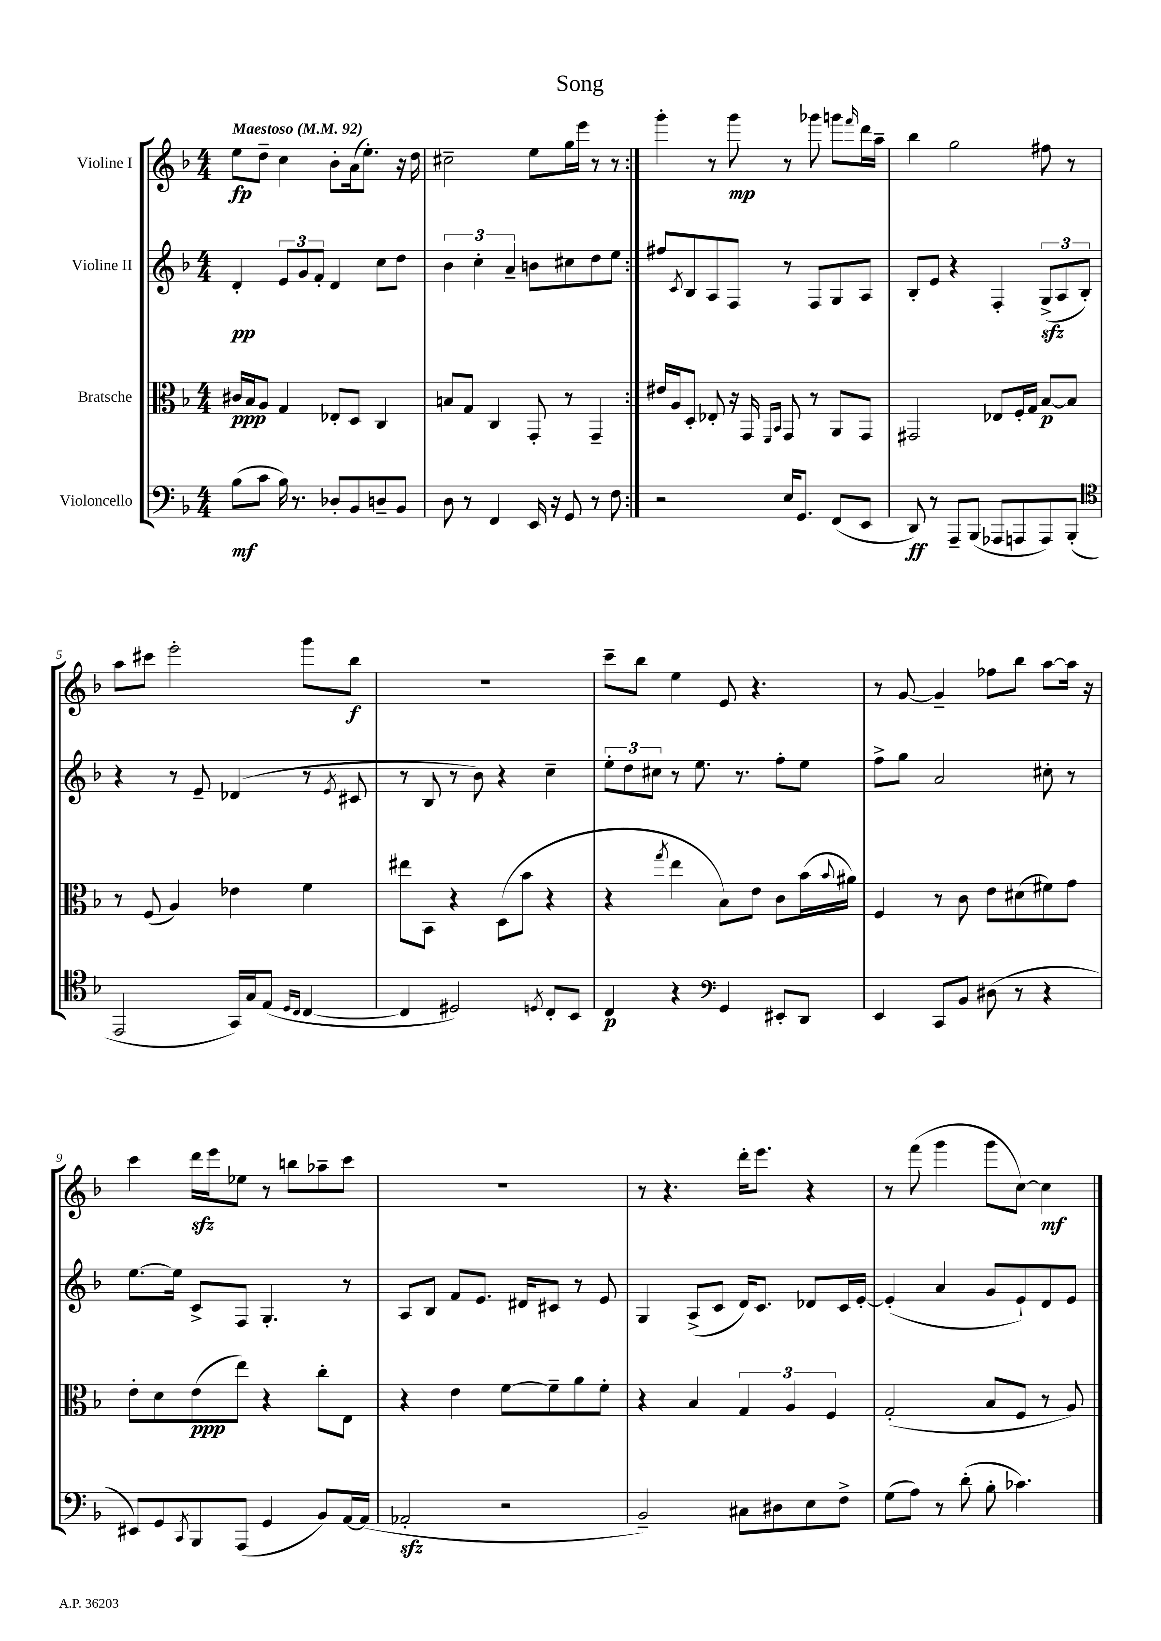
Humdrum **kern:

**kern	**kern	**kern	**kern
*staff4	*staff3	*staff2	*staff1
*clefF4	*clefC3	*clefG2	*clefG2
*k[b-]	*k[b-]	*k[b-]	*k[b-]
*M4/4	*M4/4	*M4/4	*M4/4
*MM92	*MM92	*MM92	*MM92
(8B-\L	16c#/LL	4d'/	8ee\L
.	16B-/J	.	.
8c\J	8A/J	.	8dd~\J
16B-\)	4G/	12e/L	4cc\
8.r	.	.	.
.	.	12g/	.
.	.	12f'/J	.
8D-'/L	8E-'/L	4d/	8b-'\L
8BB-/	8D/J	.	(16a\k
.	.	.	8.ee'\J)
8D~/	4C/	8cc\L	.
8BB-/J	.	8dd\J	16r
.	.	.	16dd\
=	=	=	=
8D\	8B/L	6b-\	2cc#~\
8r	8G/J	.	.
.	.	6cc'\	.
4FF/	4C/	.	.
.	.	6a~/	.
16EE/	8GG'/	8b\L	8ee\L
16r	.	.	.
8GG/	8r	8cc#\	16gg\L
.	.	.	16eee\JJ
8r	4GG~/	8dd\	8r
8F\	.	8ee\J	8r
=:|!	=:|!	=:|!	=:|!
2r	16e#/LL	8ff#/L	4ggg'\
.	16A/J	.	.
.	.	8qc/	.
.	8D'/J	8B-/	.
.	8E-'/	8A/	8r
.	16r	8F/J	8ggg\
.	16GG/	.	.
.	16qqFF/LL	.	.
.	16qqBB-/JJ	.	.
16E/LK	8GG/	8r	8r
8.GG/J	.	.	.
.	8r	8F/L	8ggg-\
(8FF/L	8AA/L	8G/	8ggg\L
.	.	.	16qqfff/
8EE/J	8GG/J	8A/J	16ddd\L
.	.	.	16aa~\JJ
=	=	=	=
8DD/)	2GG#/	8B-'/L	4bb-\
8r	.	8e/J	.
8AAA~/L	.	4r	2gg\
(8BBB-/J	.	.	.
8AAA-/L	8E-/L	4F'/	.
8AAA/	16F'/L	.	.
.	16G/JJ	.	.
8AAA/)	[8B-/L	(12G^/L	8ff#\
.	.	12A/	.
(8BBB-'/J	8B-/]J	.	8r
.	.	12B-'/J)	.
=	=	=	=
*clefC4	*	*	*
2EE/	8r	4r	8aa\L
.	(8F/	.	8ccc#\J
.	4A/)	8r	2eee'\
.	.	8e~/	.
16GG/LL)	4e-\	(4d-/	.
16G/J	.	.	.
(8E/J	.	.	.
16qqD/LL	.	.	.
16qqC/JJ	.	.	.
[4C/	4f\	8r	8ggg\L
.	.	8qe/	.
.	.	8c#/	8bb-\J
=	=	=	=
4C/]	8ee#\L	8r	1r
.	8BB-\J	8B-/	.
2D#/)	4r	8r	.
.	.	8b-\)	.
.	(8D\L	4r	.
.	8b-\J	.	.
8qD/	.	.	.
8C'/L	4r	4cc~\	.
8BB-/J	.	.	.
=	=	=	=
4C/	4r	12ee'\L	8ccc~\L
.	.	12dd\	.
.	.	.	8bb-\J
.	.	12cc#\J	.
.	8qgg/	.	.
4r	4ee\	8r	4ee\
.	.	8.ee\	.
*clefF4	*	*	*
4GG/	8B-\L)	.	8e/
.	.	8.r	.
.	8e\J	.	4.r
8EE#'/L	8c\L	8ff'\L	.
8DD/J	(16b-\L	8ee\J	.
.	8qqb-/	.	.
.	16a#\JJ)	.	.
=	=	=	=
4EE/	4F/	8ff^\L	8r
.	.	8gg\J	[8g/
8CC/L	8r	2a/	4g~/]
8BB-/J	8c\	.	.
(8D#\	8e\L	.	8ff-\L
8r	(8d#\	.	8bb-\J
4r	8f#\)	8cc#'\	[8aa\L
.	8g\J	8r	16aa\]Jk
.	.	.	16r
=	=	=	=
8EE#/L)	8e'\L	[8.ee\L	4ccc\
8GG/	8d\	.	.
.	.	16ee\]Jk	.
8qCC/	.	.	.
8BBB-/	(8e\	8c^/L	16ddd\LL
.	.	.	16eee\J
(8AAA/J	8ee\J)	8F/J	8ee-\J
4GG/	4r	4.G'/	8r
.	.	.	8bb\L
8BB-/L)	8cc'\L	.	8aa-~\
[16AA/L	8E\J	8r	8ccc\J
(16AA/]JJ	.	.	.
=	=	=	=
2AA-'/	4r	8A/L	1r
.	.	8B-/J	.
.	4e\	8f/L	.
.	.	8.e/J	.
2r	[8f\L	.	.
.	.	16d#/LK	.
.	8f~\]	8c#/J	.
.	8a\	8r	.
.	8f'\J	8e/	.
=	=	=	=
2BB-~/)	4r	4G/	8r
.	.	.	4.r
.	4B-/	(8A^/L	.
.	.	8c/J	.
8C#\L	6G/	16d/LK)	16ddd'\LK
.	.	8.c/J	8.eee\J
8D#\	.	.	.
.	6A/	.	.
8E\	.	8d-/L	4r
.	6F/	.	.
8F^\J	.	16c/L	.
.	.	[16e'/JJ	.
=	=	=	=
(8G\L	(2G'/	(4e'/]	8r
8A\J)	.	.	(8fff\
8r	.	4a/	4ggg\
(8d'\	.	.	.
8B-'\	8B-/L	8g/L	8ggg\L
4.c-\)	8F/J	8e`/)	[8cc\J)
.	8r	8d/	4cc\]
.	8A/)	8e/J	.
==	==	==	==
*-	*-	*-	*-
